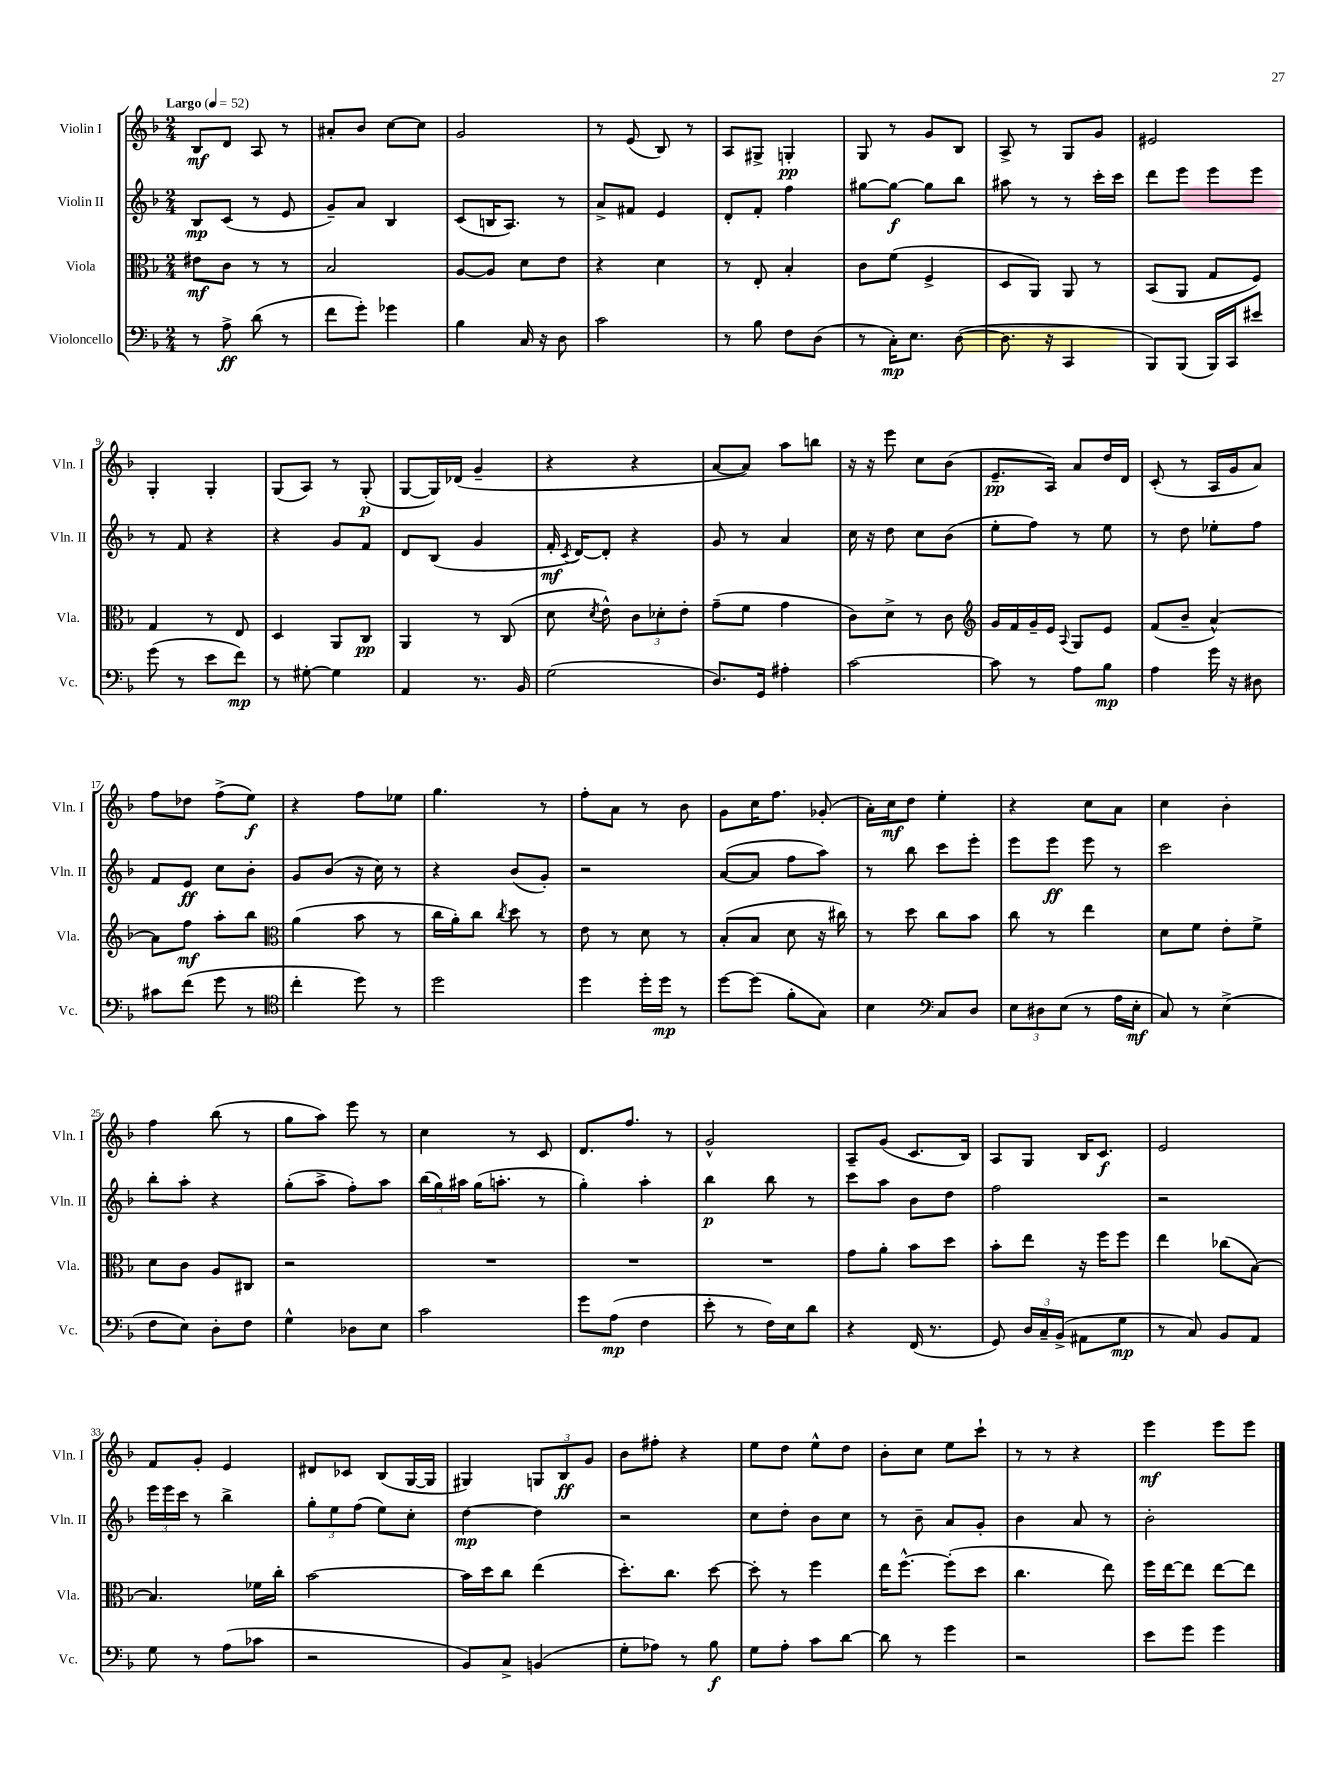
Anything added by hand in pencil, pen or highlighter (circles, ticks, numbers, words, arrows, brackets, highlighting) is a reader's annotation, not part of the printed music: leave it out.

**kern	**kern	**kern	**kern
*staff4	*staff3	*staff2	*staff1
*clefF4	*clefC3	*clefG2	*clefG2
*k[b-]	*k[b-]	*k[b-]	*k[b-]
*M2/4	*M2/4	*M2/4	*M2/4
*MM52	*MM52	*MM52	*MM52
8r	8e#	8B-	8B-
8A^	8c	(8c	8d
(8d	8r	8r	8A
8r	8r	8e	8r
=	=	=	=
8f	2B-	8g~)	8a#'
8g')	.	8a	8b-
4g-	.	4B-	[8cc
.	.	.	8cc]
=	=	=	=
4B-	[8A	(8c	2g
.	8A]	16B	.
.	.	8.A)	.
16C	8d	.	.
16r	.	.	.
8D	8e	8r	.
=	=	=	=
2c	4r	8a^	8r
.	.	8f#	(8e
.	4d	4e	8B-)
.	.	.	8r
=	=	=	=
8r	8r	8d'	8A
8B-	8E'	8f'	8G#^
8F	4B-'	4ff	4G'
(8D	.	.	.
=	=	=	=
8r	8c	[8gg#	8G
16C')	(8f	8gg#_	8r
8.E	.	.	.
.	4F^	8gg#]	8g
([8D	.	8bb-	8B-
=	=	=	=
8.D]	8D	8aa#	8A^
.	8AA)	8r	8r
16r	.	.	.
4CC	8AA	8r	8G
.	8r	16ccc'	8g
.	.	16ccc	.
=	=	=	=
8BBB-)	(8BB-	8ddd	2e#
(8BBB-	8AA	8eee	.
16BBB-)	8G	8eee	.
16CC	.	.	.
8e#	8F)	8eee	.
=	=	=	=
(8g	4G	8r	4G'
8r	.	8f	.
8e	8r	4r	4G'
8f)	8E	.	.
=	=	=	=
8r	4D	4r	(8G
[8G#'	.	.	8A)
4G#]	8AA	8g	8r
.	8C	8f	(8G'
=	=	=	=
4AA	4AA	8d	[8G
.	.	(8B-	16G])
.	.	.	(16d-
8.r	8r	4g	4g~
.	(8C	.	.
16BB-	.	.	.
=	=	=	=
(2G	8d	16f'	4r
.	.	8qc	.
.	.	[16d)	.
.	8qd	.	.
.	8e^^)	8d']	.
.	12c	4r	4r
.	12d-'	.	.
.	12e'	.	.
=	=	=	=
8.D)	(8g~	8g	[8a
.	8f	8r	8a])
16GG	.	.	.
4A#'	4g	4a	8aa
.	.	.	8bb
=	=	=	=
[2c	8c)	16cc	16r
.	.	16r	16r
.	8d^	8dd	8eee
.	8r	8cc	8cc
.	8c	(8b-	(8b-
=	=	=	=
*	*clefG2	*	*
8c]	16g	8ee'	8.e~
.	16f	.	.
8r	16g~	8ff)	.
.	16e	.	16A)
.	8qqA	.	.
8A	8G	8r	8a
8B-	8e	8ee	16dd
.	.	.	16d
=	=	=	=
4A	(8f	8r	(8c'
.	8b-~	8dd	8r
16g	[4a^^)	8ee-'	16A
16r	.	.	16g
8D#	.	8ff	8a)
=	=	=	=
8c#	8a]	8f	8ff
(8f	8ff	8e	8dd-
8g	8aa'	8cc	(8ff^
8r	8bb-	8b-'	8ee)
=	=	=	=
*clefC4	*clefC3	*	*
4cc'	(4a	8g	4r
.	.	(8b-	.
8dd)	8b-	16r	8ff
.	.	16cc)	.
8r	8r	8r	8ee-
=	=	=	=
2dd	16cc	4r	4.gg
.	16a')	.	.
.	8cc	.	.
.	8qcc	.	.
.	8dd	(8b-	.
.	8r	8g')	8r
=	=	=	=
4dd	8e	2r	8ff'
.	8r	.	8a
16dd'	8d	.	8r
16dd	.	.	.
8r	8r	.	8b-
=	=	=	=
[8dd	(8B-'	([8a	8g
(8dd]	8B-	8a]	16cc
.	.	.	8.ff
8f'	8d	8ff	.
8G)	16r	8aa)	(8g-'
.	16cc#)	.	.
=	=	=	=
4B-	8r	8r	16a')
.	.	.	16cc
.	8dd	8bb-	8dd
*clefF4	*	*	*
8C	8cc	8ccc	4ee'
8D	8b-	8eee'	.
=	=	=	=
12E	8cc	8eee	4r
12D#	.	.	.
.	8r	8eee	.
(12E	.	.	.
8r	4ee	8eee	8cc
16A	.	8r	8a
16E'	.	.	.
=	=	=	=
8C)	8d	2ccc	4cc
8r	8f	.	.
(4E^	8e'	.	4b-'
.	8f^	.	.
=	=	=	=
8F	8d	8bb-'	4ff
8E)	8c	8aa'	.
8D'	8A	4r	(8bb-
8F	8C#	.	8r
=	=	=	=
4G^^	2r	(8gg'	8gg
.	.	8aa^	8aa)
8D-	.	8ff')	8eee
8E	.	8aa	8r
=	=	=	=
2c	2r	(24bb-	4cc
.	.	24gg)	.
.	.	24aa#	.
.	.	(16gg	.
.	.	8.aa'	.
.	.	.	8r
.	.	8r	8c
=	=	=	=
8g	2r	4gg')	8.d
(8A	.	.	.
.	.	.	8.ff
4F	.	4aa'	.
.	.	.	8r
=	=	=	=
8e'	2r	4bb-	2g^^
8r	.	.	.
16F)	.	8bb-	.
16E	.	.	.
8d	.	8r	.
=	=	=	=
4r	8g	8ccc	8A~
.	8a'	8aa	(8g
(16FF	8b-	8b-	8.c
8.r	.	.	.
.	8dd	8dd	.
.	.	.	16B-)
=	=	=	=
8GG)	8b-'	2ff	8A
24D	8ee	.	8G
24C~	.	.	.
(24BB-^	.	.	.
8AA#	16r	.	16B-
.	16ff	.	8.c
8G	8ff	.	.
=	=	=	=
8r	4ee	2r	2e
8C)	.	.	.
8BB-	(8cc-	.	.
8AA	[8B-)	.	.
=	=	=	=
8G	4.B-]	24eee	8f
.	.	24eee	.
.	.	24ccc	.
8r	.	8r	8g'
(8A	.	4bb-^	4e
8c-	16f-	.	.
.	16cc'	.	.
=	=	=	=
2r	[2b-	12gg'	8d#
.	.	12ee	.
.	.	.	8c-
.	.	(12ff	.
.	.	8ee)	(8B-
.	.	8cc'	[16G
.	.	.	16G]
=	=	=	=
8BB-)	16b-]	[4dd	4G#)
.	16dd	.	.
8C^	8cc	.	.
(4BB	(4ee	4dd]	12G
.	.	.	12B-
.	.	.	12g
=	=	=	=
8G'	8.dd')	2r	8b-
8A-)	.	.	8ff#'
.	8.cc	.	.
8r	.	.	4r
8B-	[8dd	.	.
=	=	=	=
8G	8dd']	8cc	8ee
8A'	8r	8dd'	8dd
8c	4ff	8b-	8ee^^
[8d	.	8cc	8dd
=	=	=	=
8d]	16ee	8r	8b-'
.	[8.ff^^	.	.
8r	.	8b-~	8cc
4g	(8ff']	8a	8ee
.	8dd	8g'	8ccc`
=	=	=	=
2r	4.cc	4b-	8r
.	.	.	8r
.	.	8a	4r
.	8ee)	8r	.
=	=	=	=
8e	16ff	2b-'	4eee
.	[16ee	.	.
8g	8ee]	.	.
4g	[8ee	.	8eee
.	8ee]	.	8eee
==	==	==	==
*-	*-	*-	*-
